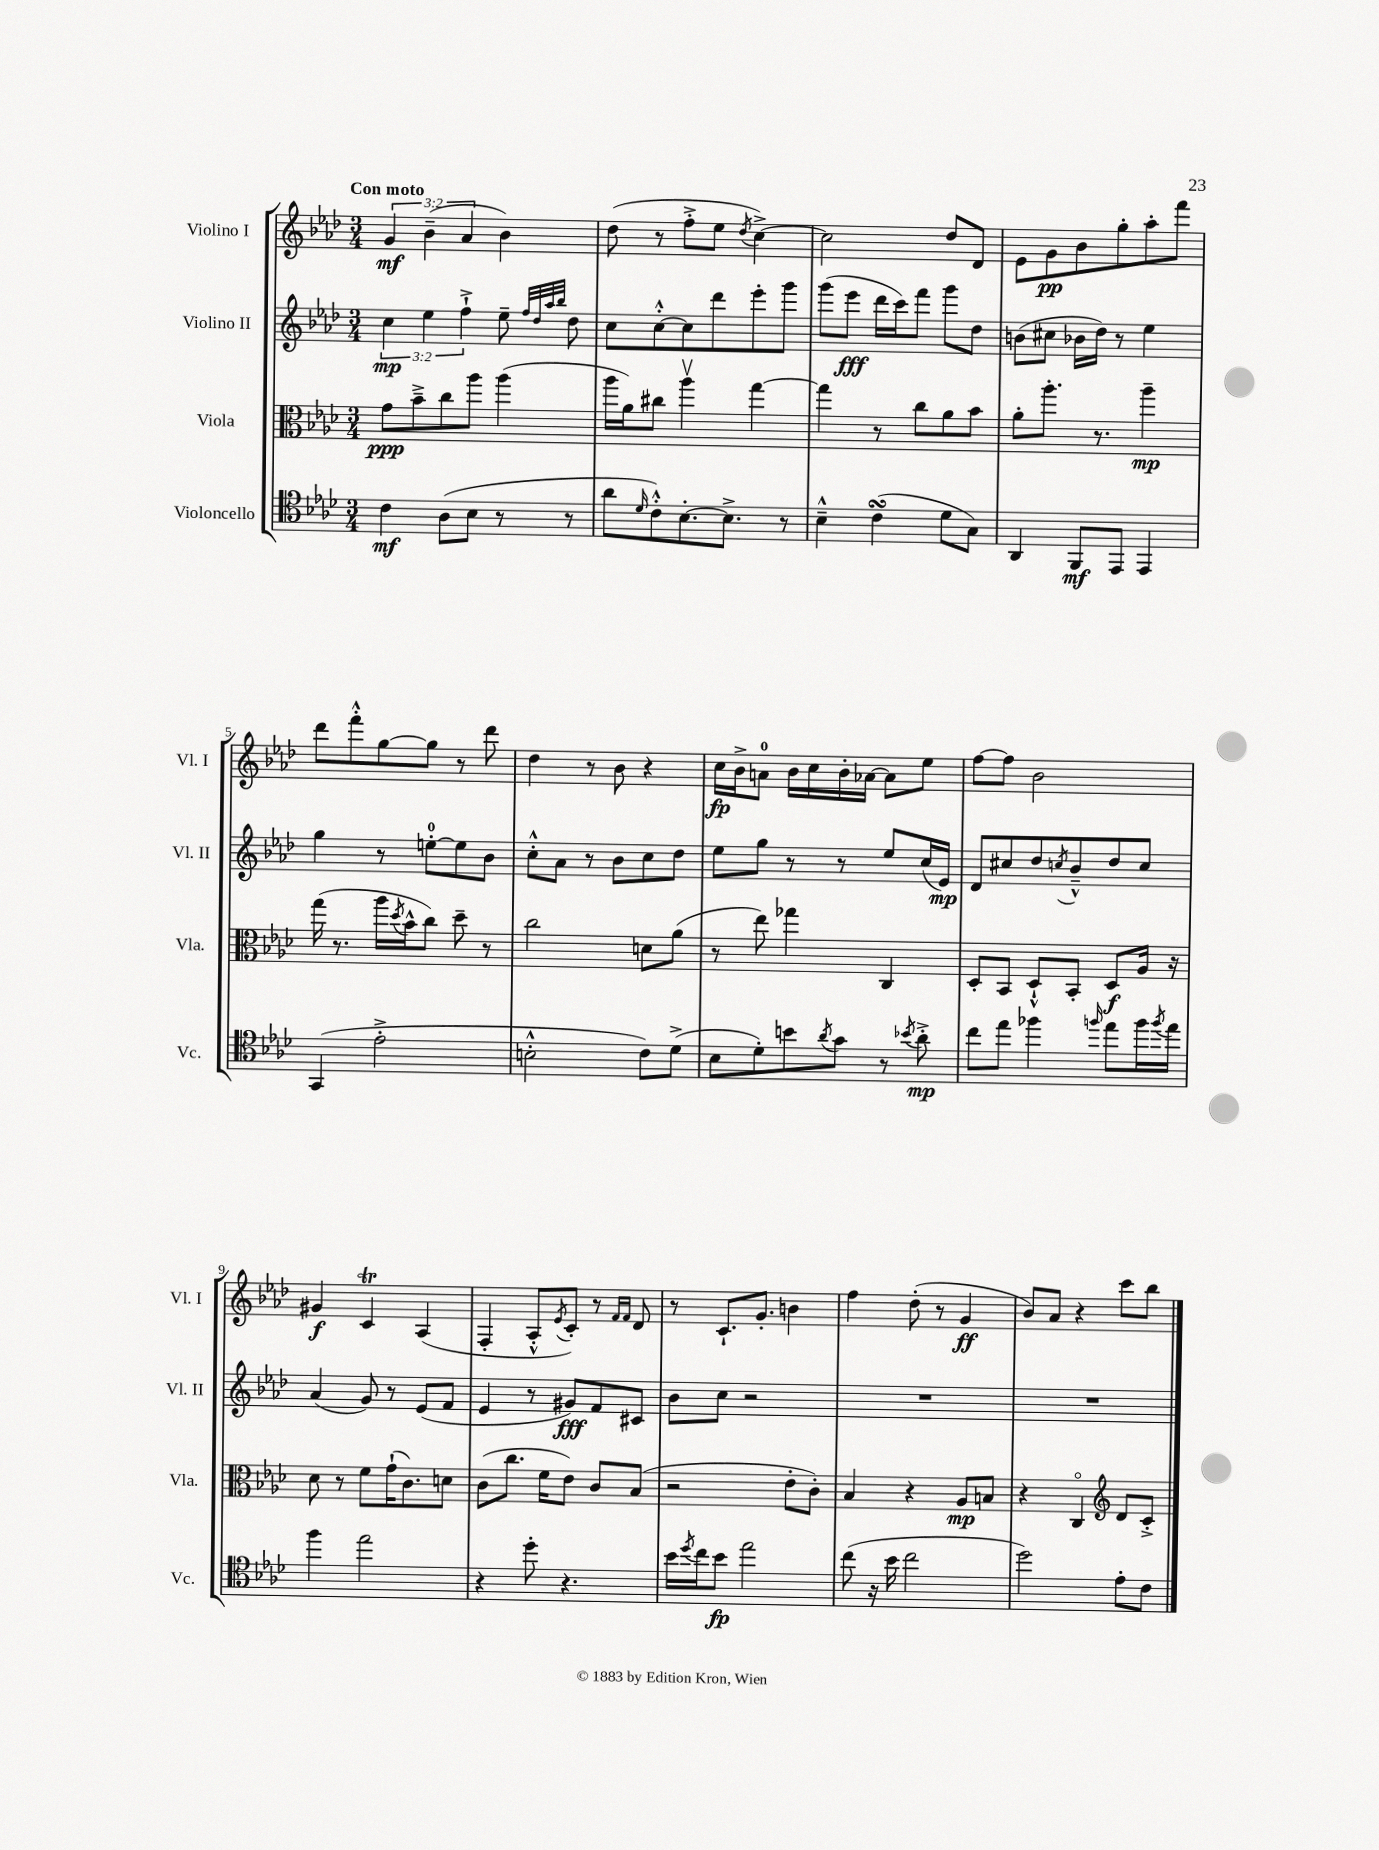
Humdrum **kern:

**kern	**kern	**kern	**kern
*staff4	*staff3	*staff2	*staff1
*clefC4	*clefC3	*clefG2	*clefG2
*k[b-e-a-d-]	*k[b-e-a-d-]	*k[b-e-a-d-]	*k[b-e-a-d-]
*M3/4	*M3/4	*M3/4	*M3/4
4c	8g	6cc	6g
.	8b-~^	.	.
.	.	6ee-	(6b-~
(8A-	8cc	.	.
.	.	6ff`^	6a-
8B-	8aa-	.	.
8r	(4aa-	8ee-~	4b-)
.	.	32qqff	.
.	.	32qqdd-	.
.	.	32qqaa-	.
.	.	32qqbb-	.
8r	.	8dd-	.
=	=	=	=
8a-	16aa-	8cc	(8dd-
.	16a-)	.	.
16qqd-	.	.	.
8c'^^)	8cc#	[8cc'^^	8r
[8.B-'	4aa-v	8cc]	8ff'^
.	.	8ddd-	8ee-
8.B-^]	.	.	.
.	.	.	8qdd-
.	[4gg	8eee-'	[4cc^)
8r	.	8ggg	.
=	=	=	=
4B-~^^	4gg]	(8ggg	2cc]
.	.	8eee-	.
(4c	8r	16ddd-	.
.	.	16ccc)	.
.	8cc	8fff	.
8d-	8a-	8ggg	8dd-
8G)	8b-	8dd-	8d-
=	=	=	=
4AA-	8a-'	(8b	8e-
.	8.aa-'	8cc#	8g
8FF	.	16b-	8b-
.	8.r	16dd-)	.
8EE-	.	8r	8gg'
4EE-	4aa-~	4ee-	8aa-'
.	.	.	8fff
=	=	=	=
(4GG	(16gg	4gg	8ddd-
.	8.r	.	.
.	.	.	8fff'^^
2e-'^	16aa-	8r	[8gg
.	8qdd-	.	.
.	16b-^^	.	.
.	8cc)	[8ee'	8gg]
.	8dd-~	8ee]	8r
.	8r	8b-	8ddd-
=	=	=	=
2B'^^	2cc	8cc'^^	4dd-
.	.	8a-	.
.	.	8r	8r
.	.	8b-	8b-
8c)	8d	8cc	4r
(8d-^	(8a-	8dd-	.
=	=	=	=
8B-	8r	8ee-	16cc
.	.	.	16b-^
8d-')	8ee-)	8gg	8a
8b	4gg-	8r	16b-
.	.	.	16cc
8qa-	.	.	.
8g	.	8r	16b-'
.	.	.	[16a-
8r	4C	8ee-	8a-]
8qb-	.	.	.
8a-'^	.	(16cc	8ee-
.	.	16e-)	.
=	=	=	=
8cc	8D-'	8d-	[8ff
8ee-	8BB-	8cc#	8ff]
4ff-	8D-`^^	8dd-	2b-
.	.	8qcc	.
.	8BB-'	8b-~^^	.
16qqff	.	.	.
8ee-	8D-	8dd-	.
16ff	16A-	8cc	.
8qff	.	.	.
16ee-	16r	.	.
=	=	=	=
4ff	8d-	(4a-	4g#
.	8r	.	.
2ee-	8f	8g)	4c
.	(16g`	8r	.
.	8.c)	.	.
.	.	(8e-	(4A-
.	8d	8f	.
=	=	=	=
4r	(8c	4e-	4F'
.	8.cc	.	.
8dd-'	.	8r	8A-'^^
.	16f	.	.
.	.	.	8qe-
4.r	8e-)	8g#)	8c')
.	8c	8f	8r
.	.	.	16qqf
.	.	.	16qqf
.	(8B-	8c#	8d-
=	=	=	=
16b-	2r	8b-	8r
8qdd-	.	.	.
16cc	.	.	.
8b-	.	8cc	8.c`
2ee-	.	2r	.
.	.	.	8.g'
.	8e-'	.	4b
.	8c')	.	.
=	=	=	=
(8cc	4B-	2.r	4ff
16r	.	.	.
16b-	.	.	.
2cc	4r	.	(8dd-'
.	.	.	8r
.	8A-	.	4g
.	8B	.	.
=	=	=	=
2dd-)	4r	2.r	8b-)
.	.	.	8a-
.	4Co	.	4r
*	*clefG2	*	*
8e-'	8d-	.	8ccc
8c	8c'^	.	8bb-
==	==	==	==
*-	*-	*-	*-
